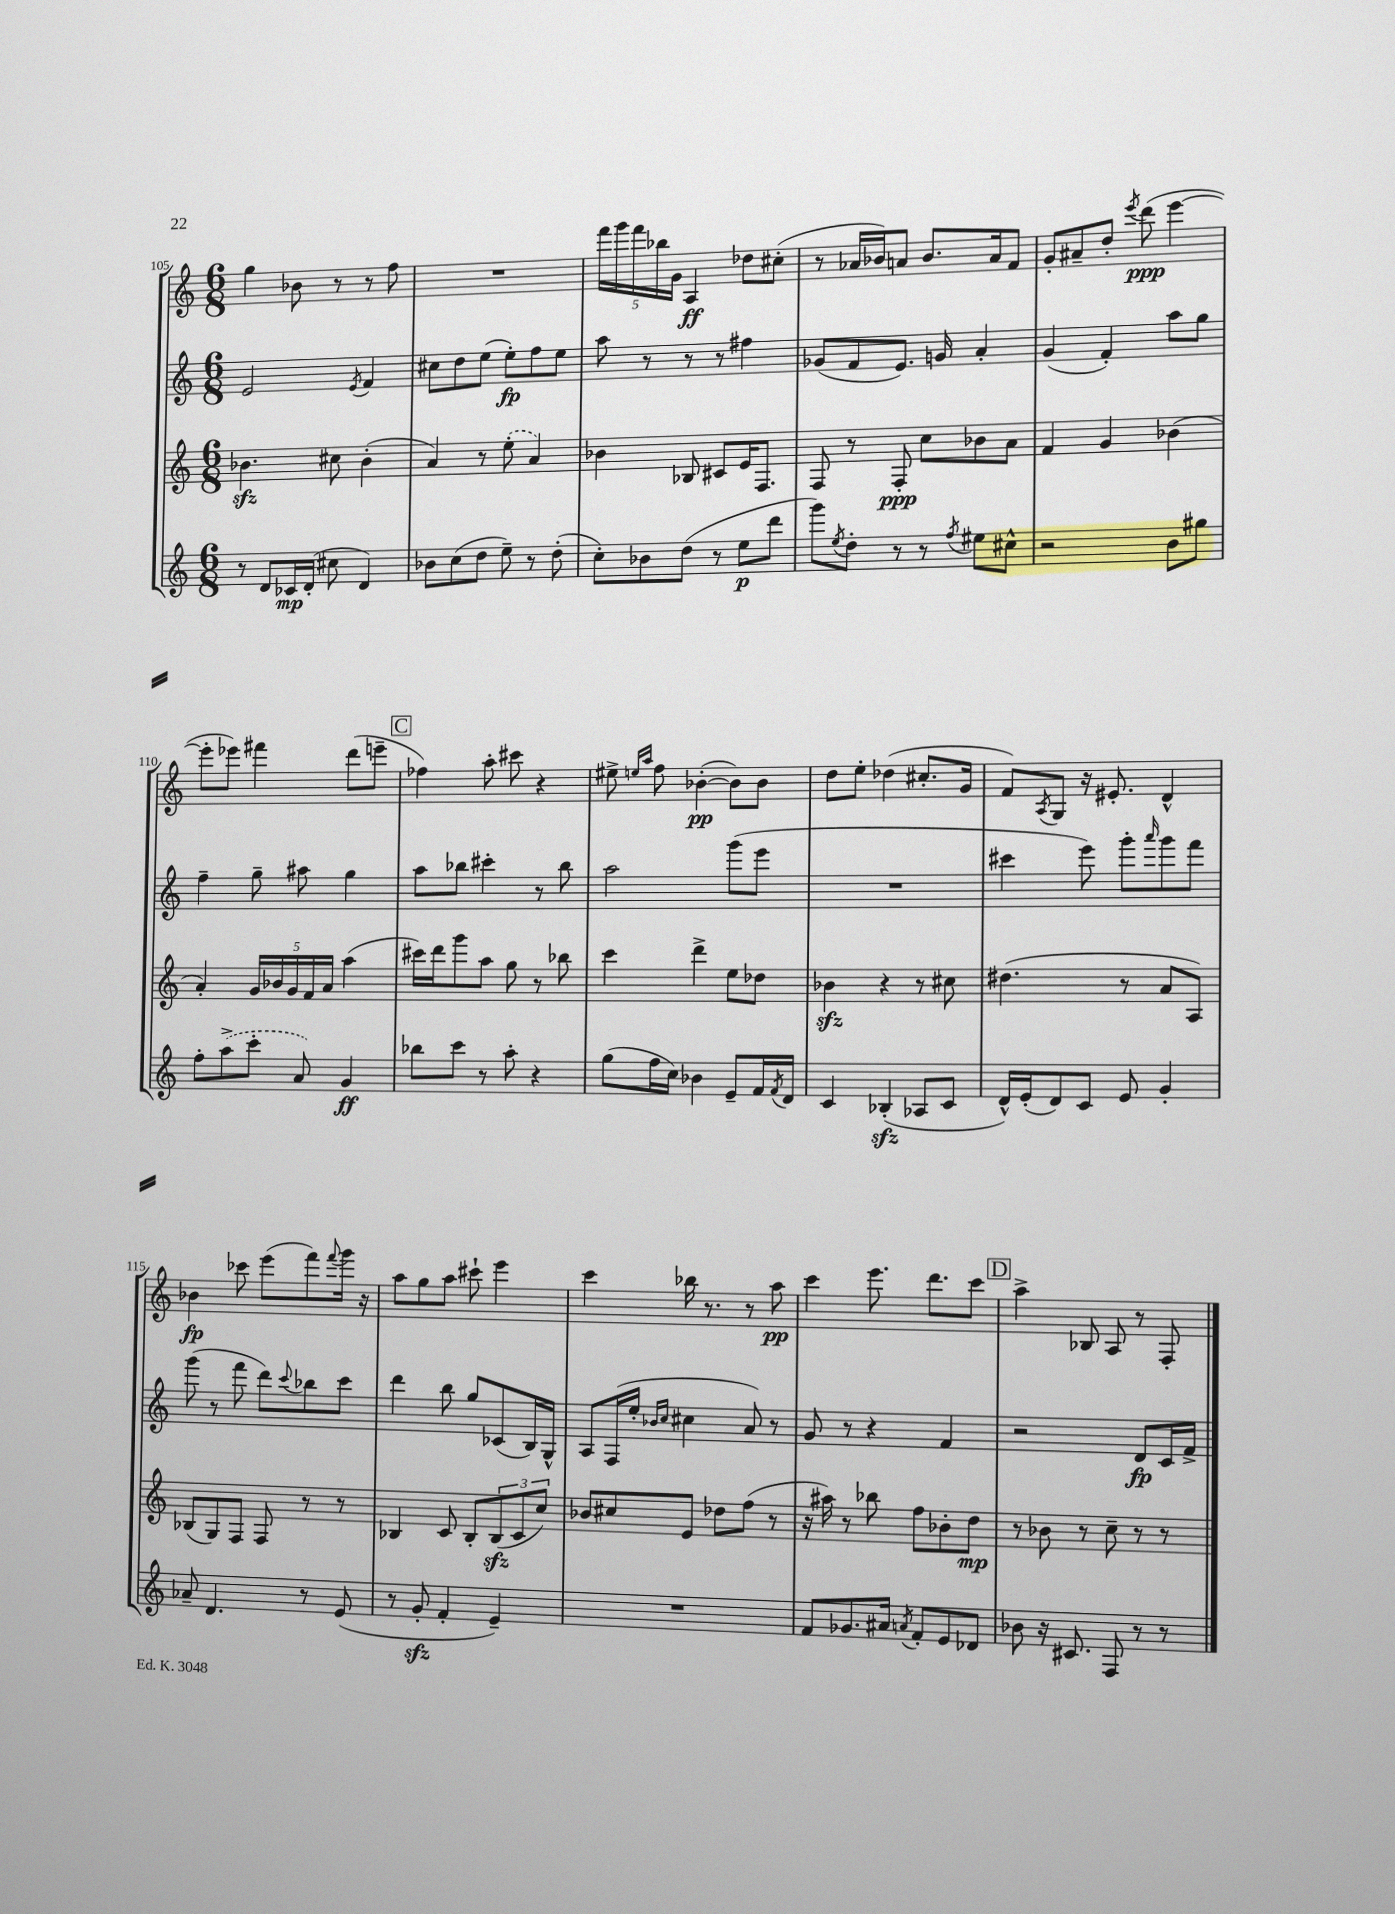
<<
\new StaffGroup <<
\new Staff = "s0" {
    \clef treble \key c \major \numericTimeSignature \time 6/8
    g''4 bes'8 r8 r8 f''8 |
    R2. |
    \tuplet 5/4 { f'''16 g'''16 f'''16 bes''16 g'16 } a4\ff des''8 cis''8-.( |
    r8 aes'16 bes'16) a'8 bes'8. a'16 f'8 |
    g'8-. ais'8-- d''8-. \acciaccatura { e'''8 } d'''8\ppp( e'''4~ |
    e'''8-. ees'''8) fis'''4 d'''8( e'''8-- |
    \mark \markup { \box "C" } fes''4) a''8-. cis'''8 r4 |
    eis''8-> \grace { e''16 a''16 } f''8 bes'4~-.\pp( bes'8) bes'8 |
    d''8 e''8-. des''4( cis''8.-. g'16 |
    f'8) \acciaccatura { a8 } g8 r16 eis'8.-. d'4-^ |
    bes'4\fp ces'''8 e'''8( f'''8) \appoggiatura { f'''8 } g'''16 r16 |
    a''8 g''8 a''8 cis'''8-! e'''4 |
    c'''4 bes''16 r8. r8 a''8\pp |
    c'''4 e'''8. d'''8. c'''8 |
    \mark \markup { \box "D" } a''4-> bes8 a8 r8 f8-. \bar "|." |
}
\new Staff = "s1" {
    \clef treble \key c \major \numericTimeSignature \time 6/8
    e'2 \acciaccatura { e'8 } f'4 |
    cis''8 d''8 e''8( e''8-.\fp) f''8 e''8 |
    a''8 r8 r8 r8 fis''4 |
    ges'8( f'8 e'8.) g'16 a'4-. |
    g'4( f'4-.) a''8 g''8 |
    f''4-- g''8-- ais''8 g''4 |
    \mark \markup { \box "C" } a''8 bes''8 cis'''4-. r8 bes''8 |
    a''2 g'''8( e'''8 |
    R2. |
    cis'''4 e'''8) g'''8-. \grace { a'''16 } g'''8 f'''8 |
    g'''8( r8 f'''8 d'''8) \appoggiatura { c'''8 } bes''8 c'''8 |
    d'''4 b''8 g''8 ces'8( b16) g16-^ |
    a8 f16( e''16-. \grace { bes'16 c''16 } cis''4 a'8) r8 |
    g'8 r8 r4 f'4 |
    \mark \markup { \box "D" } r2 d'8\fp c'16 f'16-> \bar "|." |
}
\new Staff = "s2" {
    \clef treble \key c \major \numericTimeSignature \time 6/8
    bes'4.\sfz cis''8 bes'4-.( |
    a'4) r8 \once \slurDashed e''8-.( a'4) |
    bes'4 bes8 cis'8 e'16 f8. |
    f8 r8 f8-.\ppp c''8 bes'8 a'8 |
    f'4 g'4 bes'4( |
    a'4-.) \tuplet 5/4 { g'16 bes'16 g'16 f'16 a'16 } a''4( |
    \mark \markup { \box "C" } cis'''16) d'''16 g'''8 a''8 g''8 r8 bes''8 |
    c'''4 d'''4-> e''8 des''8 |
    bes'4\sfz r4 r8 cis''8 |
    dis''4.( r8 a'8 a8) |
    bes8( g8) f8 f8 r8 r8 |
    bes4 c'8 bes8-. \tuplet 3/2 { bes8\sfz( c'8 c''8) } |
    bes'8 cis''8 e'8 des''8 f''8( r8 |
    r16 ais''16) r8 bes''8 f''8 bes'8-. d''8\mp |
    \mark \markup { \box "D" } r8 bes'8 r8 c''8-- r8 r8 \bar "|." |
}
\new Staff = "s3" {
    \clef treble \key c \major \numericTimeSignature \time 6/8
    r8 d'8 ces'16\mp d'16-.( cis''8 d'4) |
    bes'8 c''8( d''8 e''8--) r8 d''8-.( |
    c''8-.) bes'8 d''8( r8 e''8\p d'''8 |
    g'''8) \acciaccatura { e''8 } d''8-. r8 r8 \acciaccatura { f''8 } eis''8 cis''8-^ |
    r2 b'8 gis''8 |
    f''8-. \once \slurDashed a''8->( c'''8-. a'8) g'4\ff |
    \mark \markup { \box "C" } bes''8 c'''8 r8 a''8-. r4 |
    g''8( f''16 c''16) bes'4 e'8-- f'16 \acciaccatura { f'8 } d'16 |
    c'4 bes4-.\sfz( aes8 c'8 |
    d'16-^) e'16-.( d'8) c'8 e'8 g'4-. |
    aes'8-- d'4. r8 e'8( |
    r8 g'8-.\sfz f'4-. e'4--) |
    R2. |
    f'8 ges'8. ais'16 \acciaccatura { a'8 } f'8-. e'8 des'8 |
    \mark \markup { \box "D" } bes'8 r16 cis'8. f8 r8 r8 \bar "|." |
}
>>
>>
\layout { \context { \Score currentBarNumber = #105 } }
